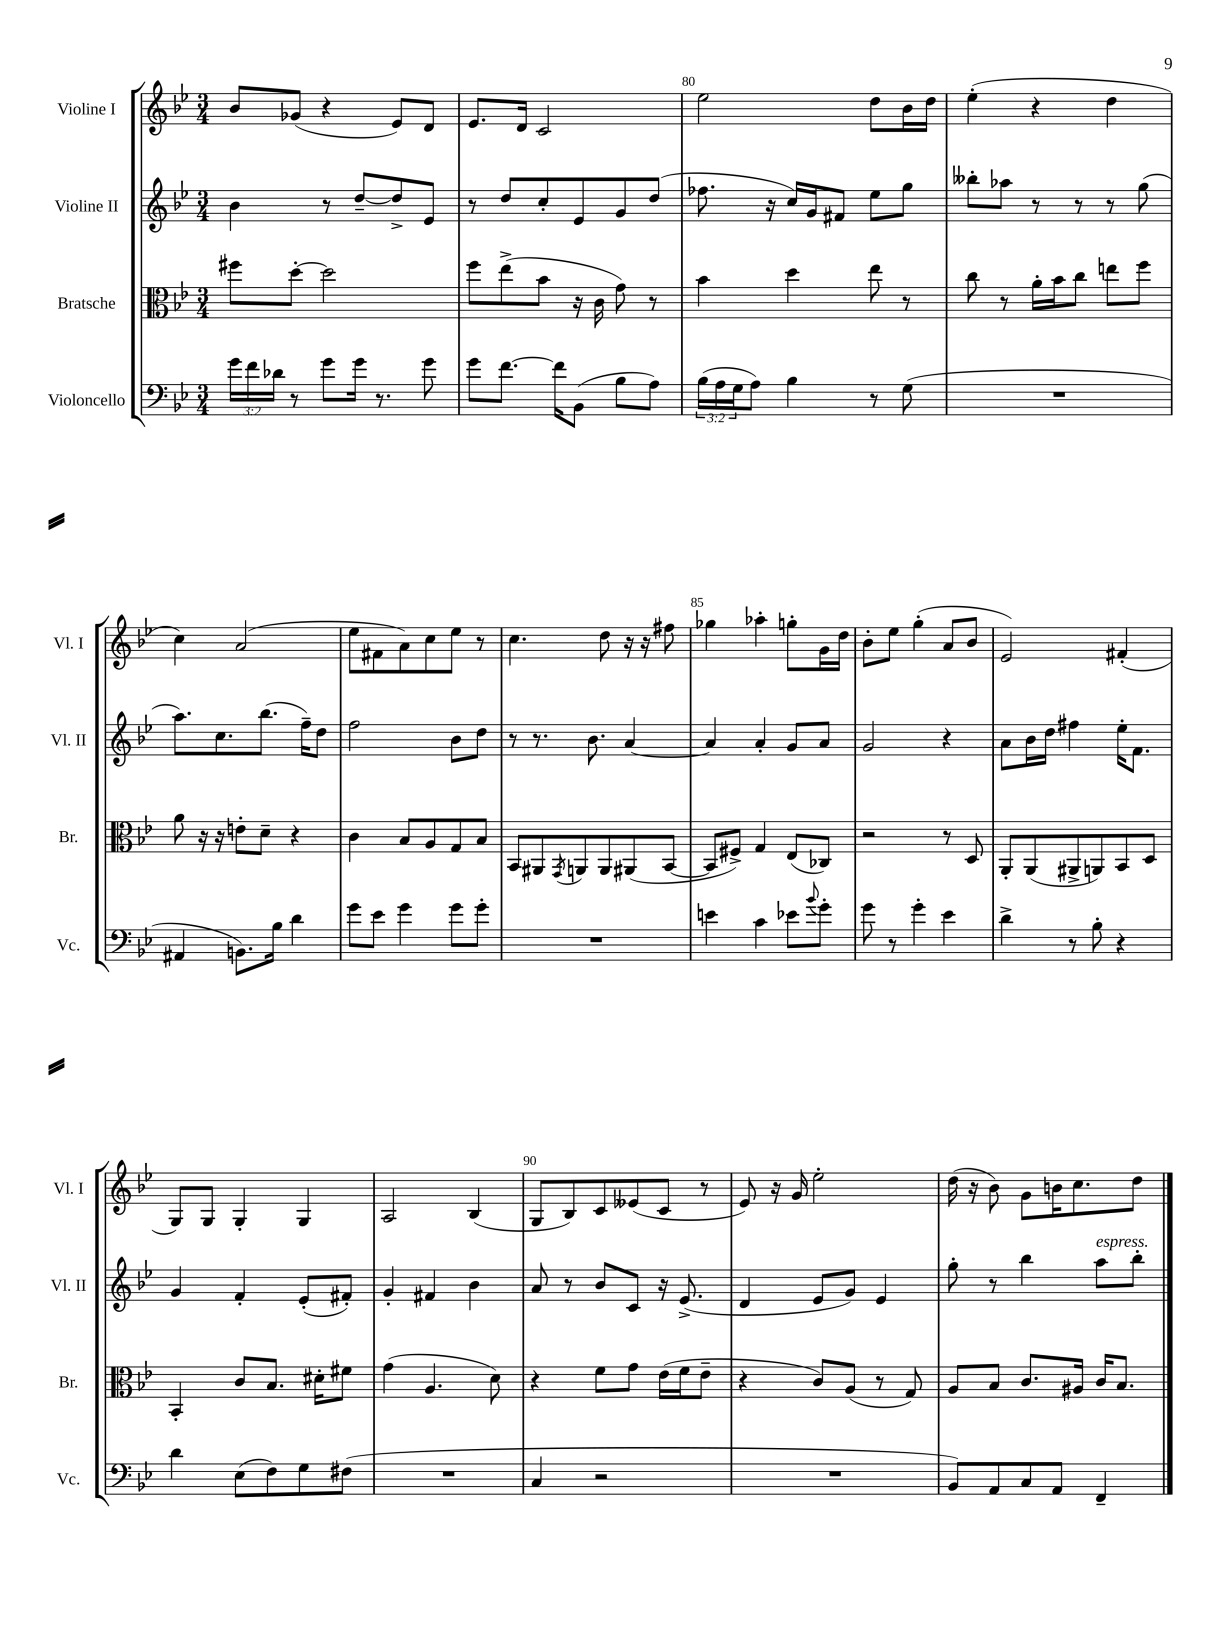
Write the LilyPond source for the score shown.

<<
\new StaffGroup <<
\new Staff = "s0" \with { instrumentName = "Violine I" shortInstrumentName = "Vl. I" } {
    \clef treble \key bes \major \numericTimeSignature \time 3/4
    bes'8 ges'8( r4 ees'8) d'8 |
    ees'8. d'16 c'2 |
    ees''2 d''8 bes'16 d''16 |
    ees''4-.( r4 d''4 |
    c''4) a'2( |
    ees''8 fis'8 a'8) c''8 ees''8 r8 |
    c''4. d''8 r16 r16 fis''8 |
    ges''4 aes''4-. g''8-. g'16 d''16 |
    bes'8-. ees''8 g''4-.( a'8 bes'8 |
    ees'2) fis'4-.( |
    g8) g8 g4-. g4 |
    a2 bes4( |
    g8 bes8) c'8 eeses'8( c'8 r8 |
    ees'8) r16 g'16 ees''2-. |
    d''16( r16 bes'8) g'8 b'16 c''8. d''8 \bar "|." |
}
\new Staff = "s1" \with { instrumentName = "Violine II" shortInstrumentName = "Vl. II" } {
    \clef treble \key bes \major \numericTimeSignature \time 3/4
    bes'4 r8 d''8~-- d''8-> ees'8 |
    r8 d''8 c''8-. ees'8 g'8 d''8( |
    fes''8. r16 c''16) g'16 fis'8 ees''8 g''8 |
    beses''8-. aes''8 r8 r8 r8 g''8( |
    a''8.) c''8. bes''8.( f''16--) d''8 |
    f''2 bes'8 d''8 |
    r8 r8. bes'8. a'4~ |
    a'4 a'4-. g'8 a'8 |
    g'2 r4 |
    a'8 bes'16 d''16 fis''4 ees''16-. f'8. |
    g'4 f'4-. ees'8-.( fis'8-.) |
    g'4-. fis'4 bes'4 |
    a'8 r8 bes'8 c'8 r16 ees'8.->( |
    d'4 ees'8 g'8) ees'4 |
    g''8-. r8 bes''4 a''8^\markup { \italic "espress." } bes''8-. \bar "|." |
}
\new Staff = "s2" \with { instrumentName = "Bratsche" shortInstrumentName = "Br." } {
    \clef alto \key bes \major \numericTimeSignature \time 3/4
    fis''8 d''8~-. d''2 |
    f''8 ees''8->( bes'8 r16 c'16 g'8) r8 |
    bes'4 d''4 ees''8 r8 |
    c''8 r8 a'16-. bes'16 c''8 e''8 f''8 |
    a'8 r16 r16 e'8-. d'8-- r4 |
    c'4 bes8 a8 g8 bes8 |
    bes,8 ais,8 \acciaccatura { g,8 } a,8 a,8 ais,8( bes,8~ |
    bes,8 fis8->) g4 ees8( ces8) |
    r2 r8 d8 |
    a,8-. a,8( ais,8-> a,8) bes,8 d8 |
    bes,4-. c'8 bes8. dis'16-. fis'8 |
    g'4( a4. d'8) |
    r4 f'8 g'8 ees'16( f'16 ees'8-- |
    r4 c'8) a8( r8 g8) |
    a8 bes8 c'8. ais16 c'16 bes8. \bar "|." |
}
\new Staff = "s3" \with { instrumentName = "Violoncello" shortInstrumentName = "Vc." } {
    \clef bass \key bes \major \numericTimeSignature \time 3/4 \override Staff.TupletNumber.text = #tuplet-number::calc-fraction-text
    \tuplet 3/2 { g'16 f'16 des'16 } r8 g'8 g'16 r8. g'8 |
    g'8 f'8.~ f'16 bes,8( bes8 a8) |
    \tuplet 3/2 { bes16( a16 g16 } a8) bes4 r8 g8( |
    R2. |
    ais,4 b,8.) bes16 d'4 |
    g'8 ees'8 g'4 g'8 g'8-. |
    R2. |
    e'4 c'4 ees'8 \appoggiatura { bes'8 } g'8-. |
    g'8 r8 g'4-. ees'4 |
    d'4-> r8 bes8-. r4 |
    d'4 ees8( f8) g8 fis8( |
    R2. |
    c4 r2 |
    R2. |
    bes,8) a,8 c8 a,8 f,4-- \bar "|." |
}
>>
>>
\layout { \context { \Score currentBarNumber = #78 \override BarNumber.break-visibility = ##(#f #t #t) barNumberVisibility = #(every-nth-bar-number-visible 5) } }
